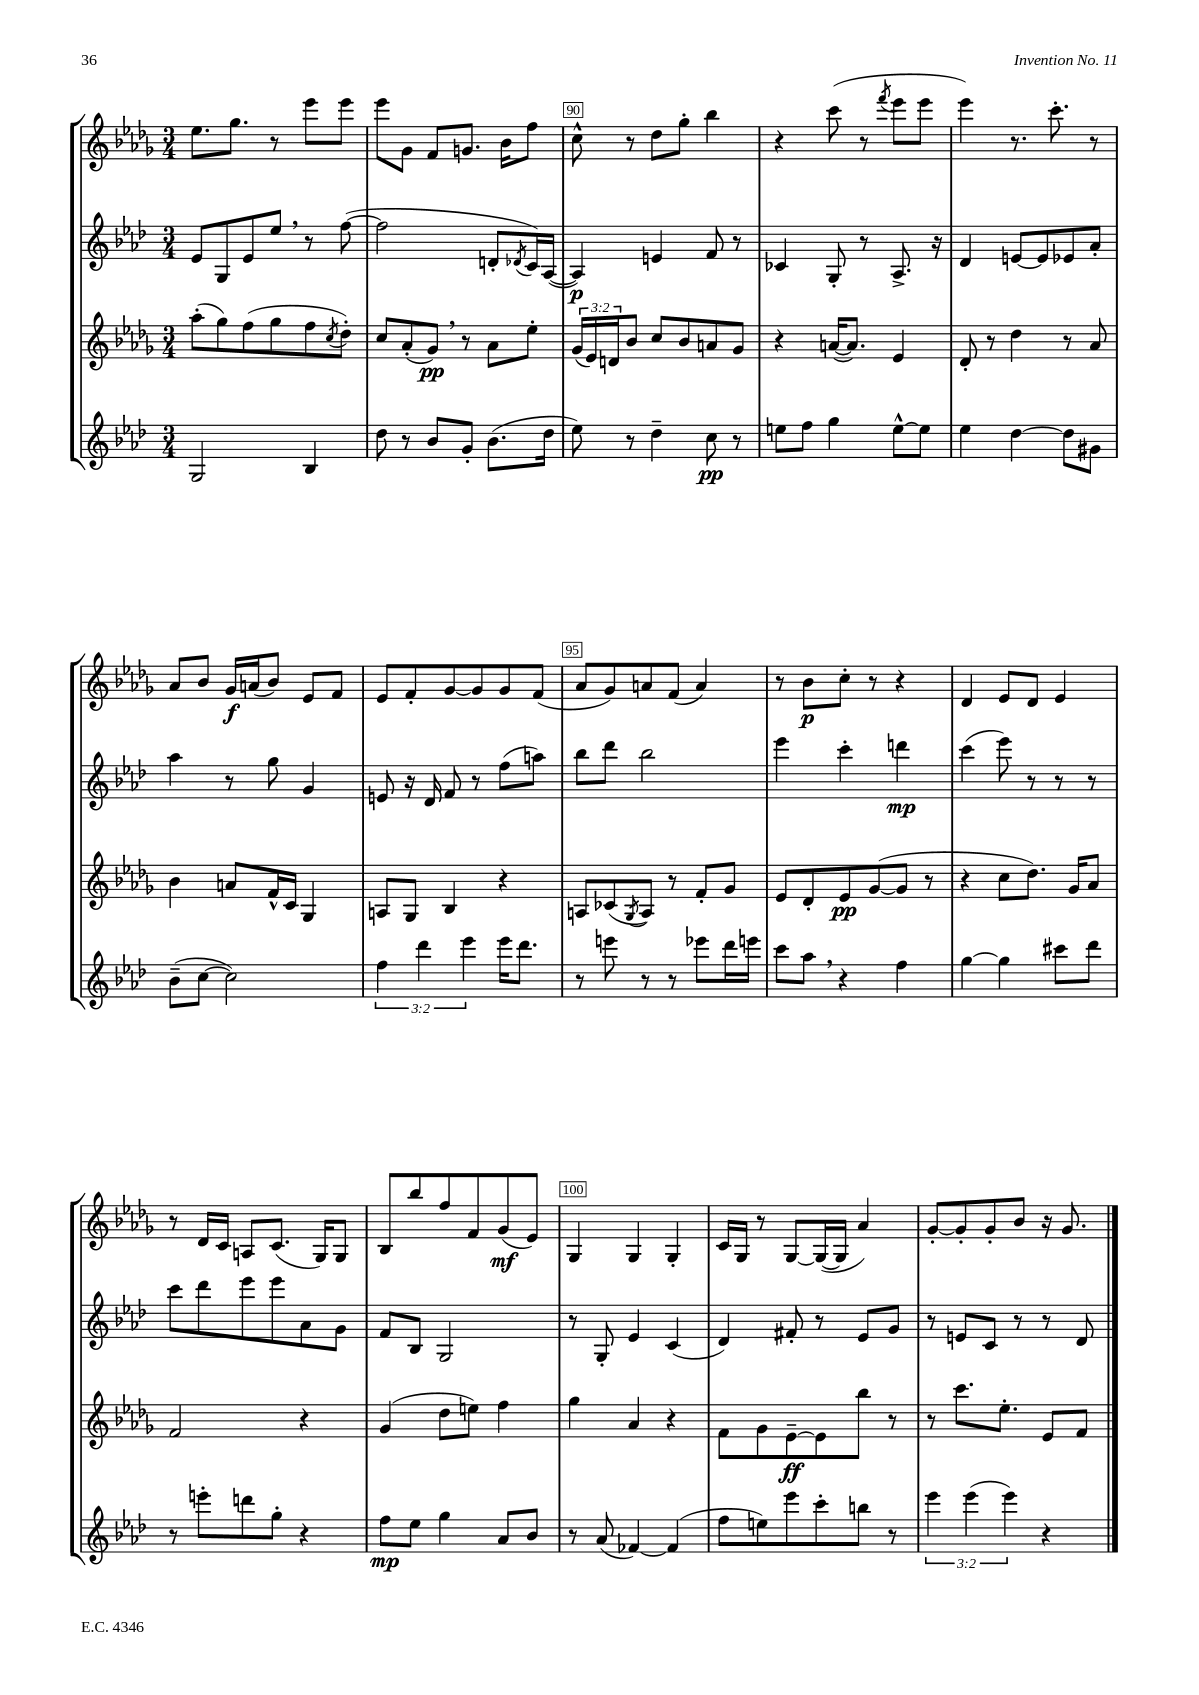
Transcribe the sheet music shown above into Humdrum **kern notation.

**kern	**kern	**kern	**kern
*staff4	*staff3	*staff2	*staff1
*clefG2	*clefG2	*clefG2	*clefG2
*k[b-e-a-d-]	*k[b-e-a-d-g-]	*k[b-e-a-d-]	*k[b-e-a-d-g-]
*M3/4	*M3/4	*M3/4	*M3/4
2G	(8aa-'	8e-	8.ee-
.	8gg-)	8G	.
.	.	.	8.gg-
.	(8ff	8e-	.
.	8gg-	8ee-	8r
4B-	8ff	8r	8eee-
.	8qcc	.	.
.	8dd-')	([8ff	8eee-
=	=	=	=
8dd-	8cc	2ff]	8eee-
8r	(8a-'	.	8g-
8b-	8g-)	.	8f
8g'	8r	.	8.g
(8.b-	8a-	8d'	.
.	.	.	16b-
.	.	8qd-	.
.	8ee-'	16c)	8ff
16dd-	.	([16A-	.
=	=	=	=
8ee-)	(24g-	4A-])	8cc^^
.	24e-)	.	.
.	24d	.	.
8r	8b-	.	8r
4dd-~	8cc	4e	8dd-
.	8b-	.	8gg-'
8cc	8a	8f	4bb-
8r	8g-	8r	.
=	=	=	=
8ee	4r	4c-	4r
8ff	.	.	.
4gg	([16a	8G'	(8ccc
.	8.a])	.	.
.	.	8r	8r
.	.	.	8qfff
[8ee^^	4e-	8.A-^	8eee-
8ee]	.	.	8eee-
.	.	16r	.
=	=	=	=
4ee-	8d-'	4d-	4eee-)
.	8r	.	.
[4dd-	4dd-	[8e	8.r
.	.	8e]	.
.	.	.	8.ccc'
8dd-]	8r	8e-	.
8g#	8a-	8a-'	8r
=	=	=	=
(8b-~	4b-	4aa-	8a-
[8cc	.	.	8b-
2cc])	8a	8r	16g-
.	.	.	(16a
.	16f^^	8gg	8b-)
.	16c	.	.
.	4G-	4g	8e-
.	.	.	8f
=	=	=	=
6ff	8A	8e	8e-
.	8G-	16r	8f'
6ddd-	.	.	.
.	.	16d-	.
.	4B-	8f	[8g-
6eee-	.	.	.
.	.	8r	8g-]
16eee-	4r	(8ff	8g-
8.ddd-	.	.	.
.	.	8aa)	(8f
=	=	=	=
8r	8A	8bb-	8a-
8eee	(8c-	8ddd-	8g-)
.	8qG-	.	.
8r	8A)	2bb-	8a
8r	8r	.	(8f
8eee-	8f'	.	4a)
16ddd-	8g-	.	.
16eee	.	.	.
=	=	=	=
8ccc	8e-	4eee-	8r
8aa-	8d-'	.	8b-
4r	8e-	4ccc'	8cc'
.	([8g-	.	8r
4ff	8g-]	4ddd	4r
.	8r	.	.
=	=	=	=
[4gg	4r	(4ccc	4d-
4gg]	8cc	8eee-)	8e-
.	8.dd-)	8r	8d-
8ccc#	.	8r	4e-
.	16g-	.	.
8ddd-	8a-	8r	.
=	=	=	=
8r	2f	8ccc	8r
8eee'	.	8ddd-	16d-
.	.	.	16c
8ddd	.	8eee-	8A
8gg'	.	8eee-	(8.c
4r	4r	8a-	.
.	.	.	16G-)
.	.	8g	8G-
=	=	=	=
8ff	(4g-	8f	8B-
8ee-	.	8B-	8bb-
4gg	8dd-	2G	8ff
.	8ee)	.	8f
8a-	4ff	.	(8g-
8b-	.	.	8e-)
=	=	=	=
8r	4gg-	8r	4G-
(8a-	.	8G'	.
[4f-)	4a-	4e-	4G-
(4f-]	4r	(4c	4G-'
=	=	=	=
8ff	8f	4d-)	16c
.	.	.	16G-
8ee)	8g-	.	8r
8eee-	[8e-~	8f#'	[8G-
8ccc'	8e-]	8r	(16G-_
.	.	.	16G-]
8bb	8bb-	8e-	4a-)
8r	8r	8g	.
=	=	=	=
6eee-	8r	8r	[8g-'
.	8.ccc	8e	8g-']
(6eee-	.	.	.
.	.	8c	8g-'
.	8.ee-'	.	.
6eee-)	.	.	.
.	.	8r	8b-
4r	8e-	8r	16r
.	.	.	8.g-
.	8f	8d-	.
==	==	==	==
*-	*-	*-	*-
